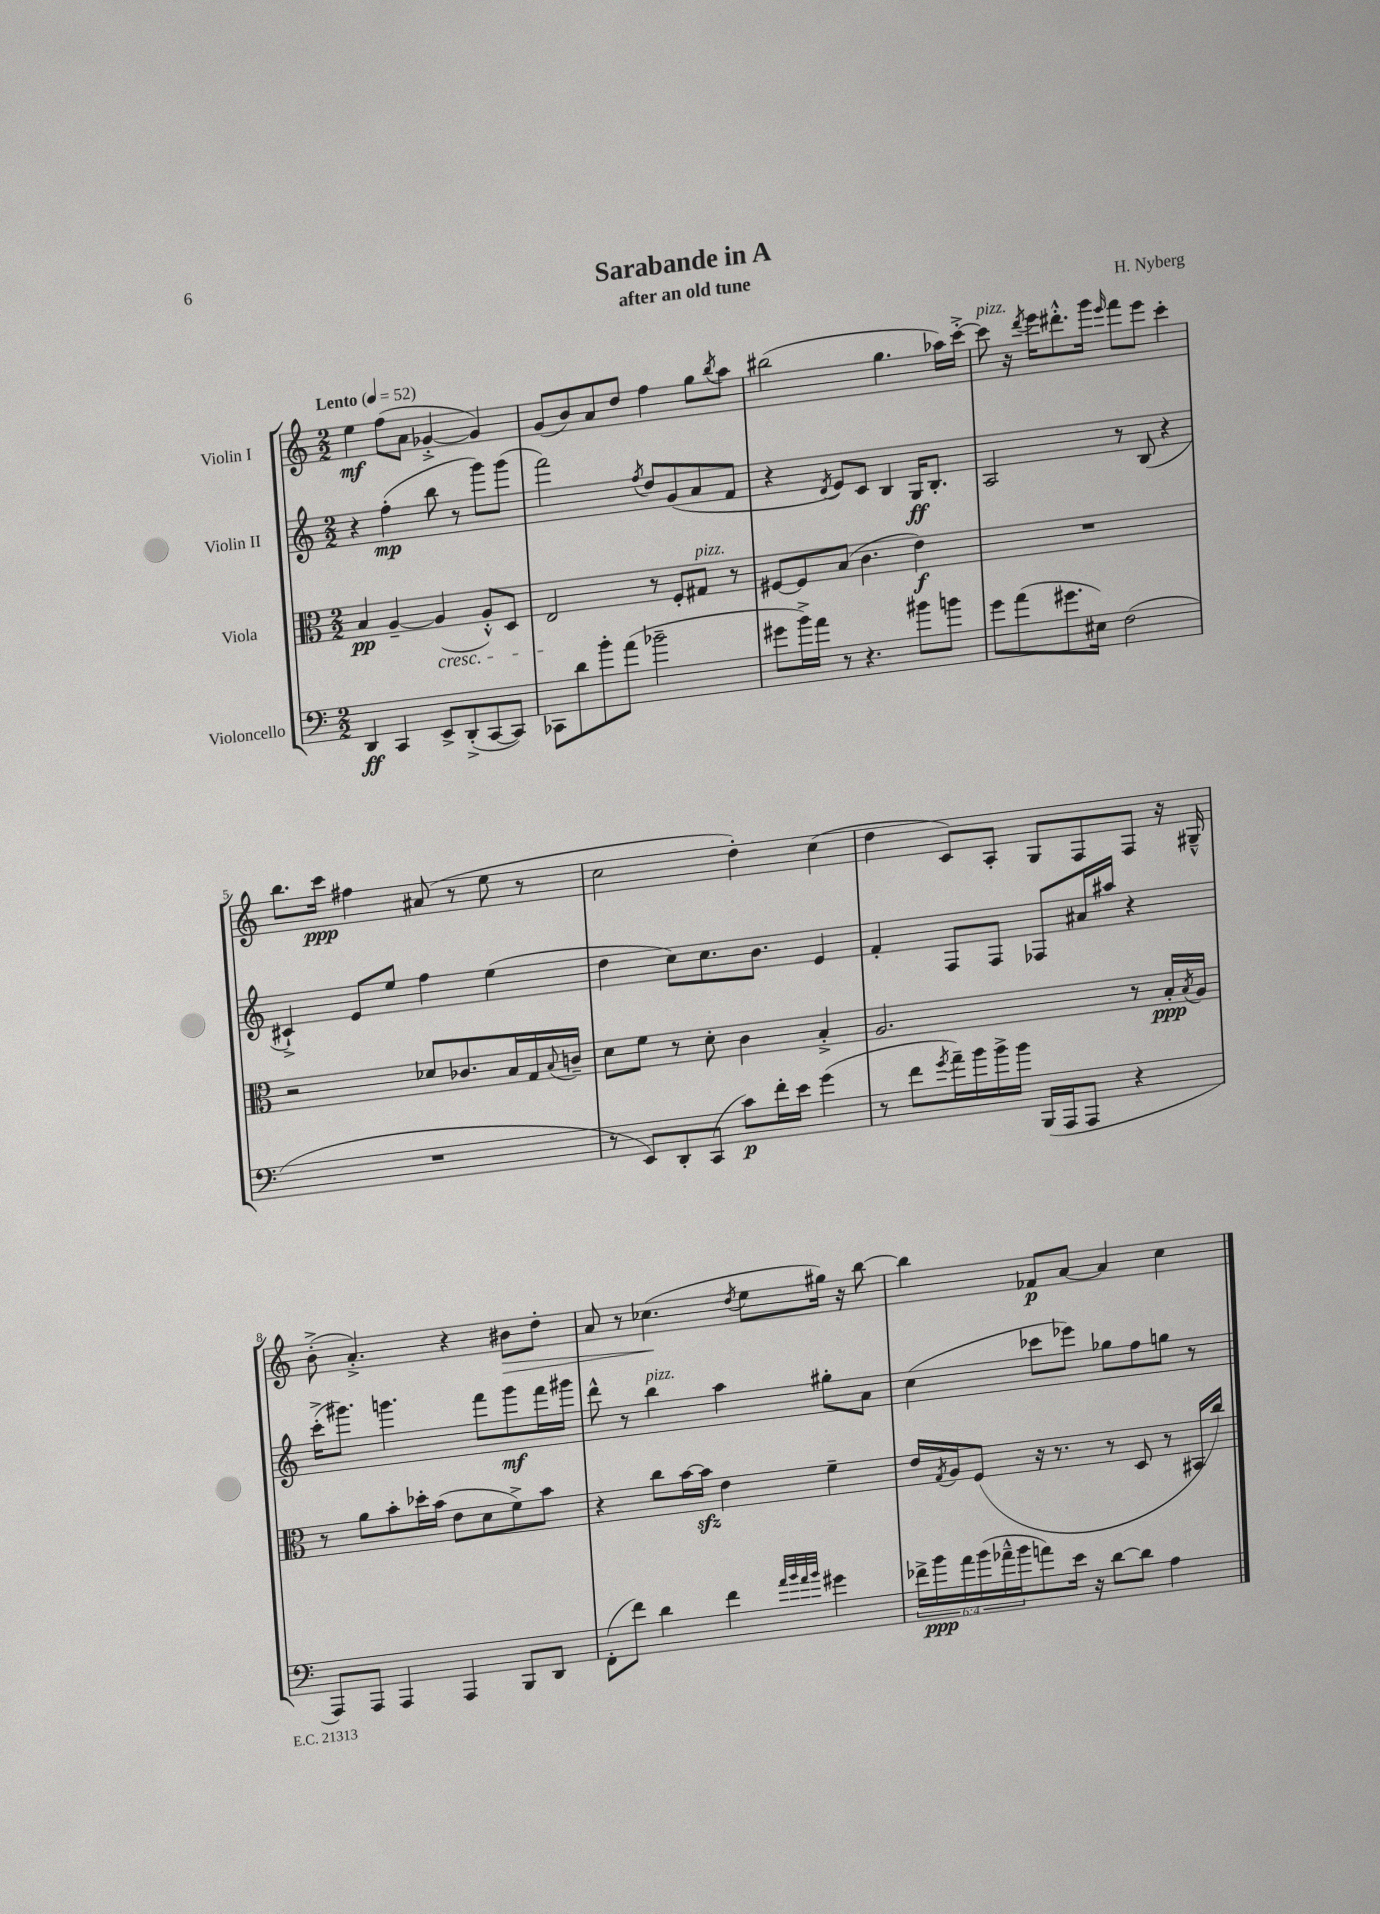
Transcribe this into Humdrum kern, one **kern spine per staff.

**kern	**dynam	**kern	**dynam	**kern	**dynam	**kern	**dynam
*part4	*part4	*part3	*part3	*part2	*part2	*part1	*part1
*staff4	*staff4	*staff3	*staff3	*staff2	*staff2	*staff1	*staff1
*I"Violoncello	*	*I"Viola	*	*I"Violin II	*	*I"Violin I	*
*clefF4	*	*clefC3	*	*clefG2	*	*clefG2	*
*k[]	*	*k[]	*	*k[]	*	*k[]	*
*M2/2	*	*M2/2	*	*M2/2	*	*M2/2	*
*MM52	*	*MM52	*	*MM52	*	*MM52	*
=1	=1	=1	=1	=1	=1	=1	=1
!	!	!	!	!	!	!LO:TX:a:B:t=Lento	!
4DD/	ff	4B/	pp	4r	.	4ee\	mf
4CC/	.	[4A~/	.	(4ff'\	mp	(8ff\L	.
.	.	.	.	.	.	8a\J	.
!	!	!LO:TX:b:i:t=cresc.	!	!	!	!	!
8EE^/L	.	(4A/]	.	8bb\	.	[4g-X'^/	.
(8DD'^/	.	.	.	8r	.	.	.
[8CC/	.	8A'^^/L)	.	8ggg\L)	.	4g-/])	.
8CC/J])	.	8D/J	.	(8ggg\J	.	.	.
=2	=2	=2	=2	=2	=2	=2	=2
8CC-X\L	.	2E/	.	2fff\)	.	(8g/L	.
8d\	.	.	.	.	.	8b/)	.
8b'\	.	.	.	.	.	8a/	.
(8a\J	.	.	.	.	.	8dd/J	.
.	.	.	.	8qff/	.	.	.
2b-X~\	.	8r	.	8dd/L	.	4ff\	.
.	.	8F'/L	.	(8g/	.	.	.
!	!	!LO:TX:a:i:t=pizz.	!	!	!	!	!
.	.	8G#X/J	.	8a/	.	8gg\L	.
.	.	.	.	.	.	8qbb/	.
.	.	8r	.	8f/J	.	8aa\J	.
=3	=3	=3	=3	=3	=3	=3	=3
8g#X\L	.	[8F#X/L	.	4r	.	(2bb#X\	.
16b^\L)	.	8F#/]	.	.	.	.	.
16a\JJ	.	.	.	.	.	.	.
.	.	.	.	8qd/	.	.	.
8r	.	(8B/J	.	8e/L)	.	.	.
4.r	.	4.c\	.	8c/J	.	.	.
.	.	.	.	4B/	.	4.gg\	.
8b#X\L	.	4e\)	f	16G/KL	ff	.	.
.	.	.	.	8.B'/J	.	.	.
8bn\J	.	.	.	.	.	16aa-X\LL)	.
.	.	.	.	.	.	[16ccc'^\JJ	.
=4	=4	=4	=4	=4	=4	=4	=4
!	!	!	!	!	!	!LO:TX:a:i:t=pizz.	!
8g\L	.	1r	.	2A/	.	8ccc\]	.
(8a\	.	.	.	.	.	16r	.
.	.	.	.	.	.	8qddd/	.
.	.	.	.	.	.	16eee\KL	.
8.g#X\	.	.	.	.	.	8.ddd#X'^^\	.
16E#X\Jk)	.	.	.	.	.	16ggg\Jk	.
.	.	.	.	.	.	16qqeee/	.
(2F\	.	.	.	8r	.	8fff\L	.
.	.	.	.	(8B/	.	8eee\J	.
.	.	.	.	4r	.	4ccc'\	.
!!LO:LB:g=z
=5	=5	=5	=5	=5	=5	=5	=5
1r	.	2r	.	4c#X`^/)	.	8.bb\L	.
.	.	.	.	.	.	16ccc\Jk	ppp
.	.	.	.	8e/L	.	4ff#X\	.
.	.	.	.	8ee/J	.	.	.
.	.	8d-X/L	.	4ff\	.	(8a#X/	.
.	.	8.c-X/	.	.	.	8r	.
.	.	.	.	(4ee\	.	8ee\	.
.	.	16B/L	.	.	.	.	.
.	.	16G/	.	.	.	8r	.
.	.	8qqB/	.	.	.	.	.
.	.	16cn~/JJ	.	.	.	.	.
=6	=6	=6	=6	=6	=6	=6	=6
8r	.	8d\L	.	4dd\	.	2cc\	.
8EE/L)	.	8f\J	.	.	.	.	.
8DD'/	.	8r	.	8cc\L)	.	.	.
(8CC/J	.	8d'\	.	8.cc\	.	.	.
8c\L)	p	4c\	.	.	.	4dd'\)	.
.	.	.	.	8.b\J	.	.	.
16f'\L	.	.	.	.	.	.	.
16e\JJ	.	.	.	.	.	.	.
(4g\	.	4B'^/	.	4e/	.	(4cc\	.
=7	=7	=7	=7	=7	=7	=7	=7
8r	.	2.A/	.	4f'/	.	4dd\	.
8f\L	.	.	.	.	.	.	.
8qg/	.	.	.	.	.	.	.
16a~\L)	.	.	.	8F/L	.	8c/L)	.
16b\	.	.	.	.	.	.	.
16b^\	.	.	.	8F/J	.	8A'/J	.
16b\JJ	.	.	.	.	.	.	.
(16BBB/LL	.	.	.	8F-X/L	.	8G/L	.
16AAA/J	.	.	.	.	.	.	.
8AAA/J	.	.	.	16a#X/L	.	8F/	.
.	.	.	.	16aa#X/JJ	.	.	.
4r	.	8r	.	4r	.	8F/J	.
.	.	16B'/LL	ppp	.	.	16r	.
.	.	8qB/	.	.	.	.	.
.	.	16A/JJ	.	.	.	16G#X~^^/	.
!!LO:LB:g=z
=8	=8	=8	=8	=8	=8	=8	=8
8AAA/L)	.	8r	.	(16ccc'^\KL	.	(8b'^\	.
.	.	.	.	8.ggg#X\J)	.	.	.
8AAA/J	.	8a\L	.	.	.	4.a'^/)	.
4AAA/	.	8b'\	.	4.gggn\	.	.	.
.	.	16dd-X'\L	.	.	.	.	.
.	.	(16b\JJ	.	.	.	.	.
4AAA/	.	8e\L	.	.	.	4r	.
.	.	8d\	.	8fff\L	.	.	.
!	!	!	!	!	!	!	!LO:HP:b
8BBB/L	.	8f^\)	.	8ggg\	mf	8b#X\L	>
8DD/J	.	8b\J	.	16fff\L	.	8dd'\J	.
.	.	.	.	16ggg#X\JJ	.	.	.
=9	=9	=9	=9	=9	=9	=9	=9
(8FF'\L	.	4r	.	8ddd^^\	.	8a/	.
8f\J)	.	.	.	8r	.	8r	.
!	!	!	!	!LO:TX:a:i:t=pizz.	!	!	!
4d\	.	8cc\L	.	4bb\	.	(4.cc-X\	.
.	.	[16b\L	.	.	.	.	.
.	.	16bzz\JJ]	.	.	.	.	.
4f\	.	4e\	.	4aa\	.	.	.
.	.	.	.	.	.	8qdd/	.
.	.	.	.	.	.	8ee\L	]
32qqa/LLL	.	.	.	.	.	.	.
32qqb/	.	.	.	.	.	.	.
32qqa/	.	.	.	.	.	.	.
32qqb/JJJ	.	.	.	.	.	.	.
4g#X\	.	4f~\	.	8gg#X'\L	.	16gg#X\Jk)	.
.	.	.	.	.	.	16r	.
.	.	.	.	8a\J	.	[8bb\	.
=10	=10	=10	=10	=10	=10	=10	=10
24f-X^\LL	.	16e/LL	.	(4cc\	.	4bb\]	.
24b\	ppp	.	.	.	.	.	.
.	.	8qG/	.	.	.	.	.
.	.	16A/J	.	.	.	.	.
24a\	.	.	.	.	.	.	.
(24b\	.	(8F/J	.	.	.	.	.
24a-X~^^\	.	.	.	.	.	.	.
24b\J	.	.	.	.	.	.	.
8an\)	.	16r	.	8ccc-X\L	.	8f-X/L	p
.	.	8.r	.	.	.	.	.
16e\Jk	.	.	.	8eee-X\J)	.	[8a/J	.
16r	.	.	.	.	.	.	.
[8d\L	.	8r	.	8gg-X\L	.	4a/]	.
8d\J]	.	8D/	.	8ff\	.	.	.
4A\	.	8r	.	8ggn\J	.	4cc\	.
.	.	16BB#X/LL	.	8r	.	.	.
.	.	16cc/JJ)	.	.	.	.	.
==	==	==	==	==	==	==	==
*-	*-	*-	*-	*-	*-	*-	*-
